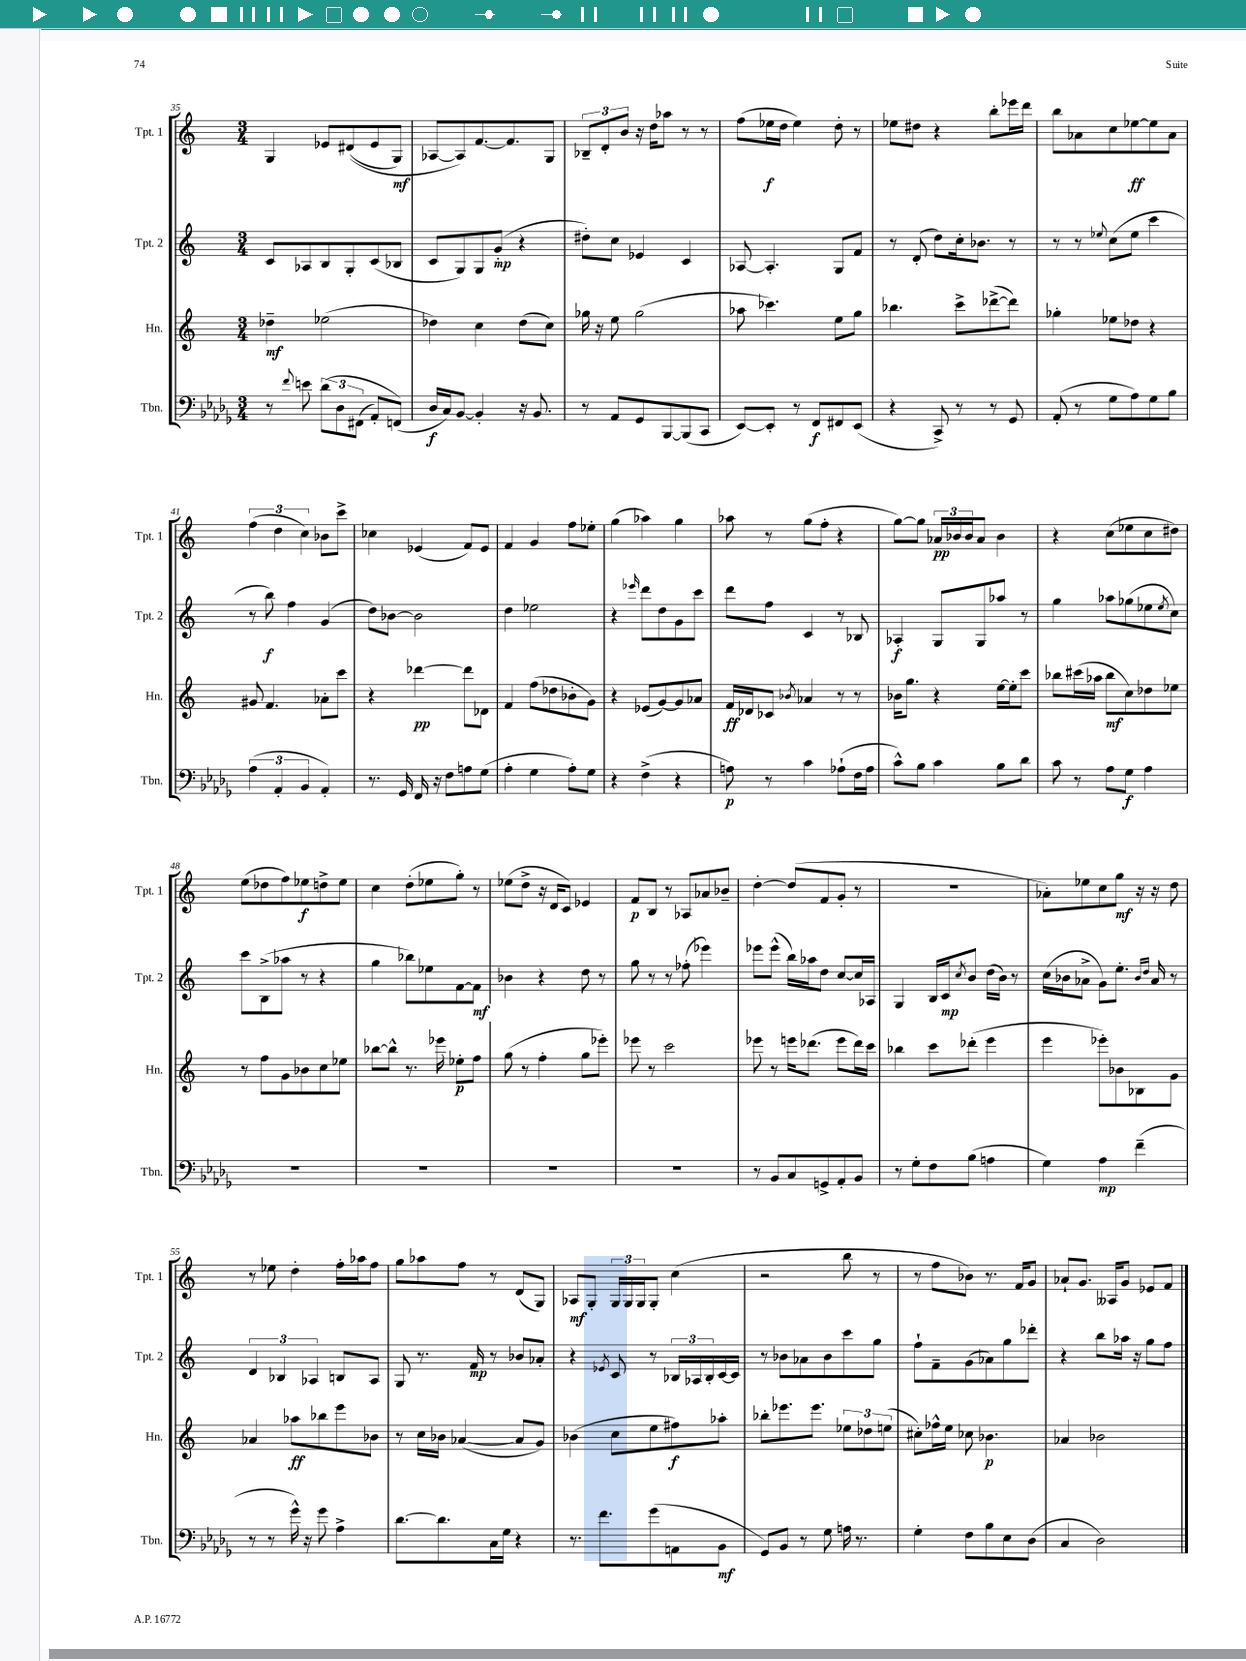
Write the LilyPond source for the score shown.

<<
\new StaffGroup <<
\new Staff = "s0" \with { instrumentName = "Tpt. 1" shortInstrumentName = "Tpt. 1" } {
    \clef treble \key c \major \numericTimeSignature \time 3/4
    g4 ees'8 dis'8(\( ees'8 g8\mf) |
    aes8~ aes8\) f'8.~ f'8. g8 |
    \tuplet 3/2 { bes8-- d'8-. b'8 } r16 d''16 aes''8 r8 r8 |
    f''8( ees''16\f d''16 ees''4) d''8-. r8 |
    ees''8 dis''8 r4 b''8-. ees'''16 d'''16 |
    b''8 aes'8 c''8 ees''8~\ff ees''8 aes'8 |
    \tuplet 3/2 { f''4( d''4 c''4) } bes'8 c'''8-> |
    ces''4 ees'4( f'8) ees'8 |
    f'4 g'4 f''8 ees''8-. |
    g''4( aes''4) g''4 |
    aes''8 r8 g''8( f''8-. r4 |
    g''8~) g''8 \tuplet 3/2 { aes'16\pp bes'16 bes'16 } aes'8 bes'4 |
    r4 c''8( ees''8 c''8 dis''8) |
    e''8( des''8 f''8) ees''8\f d''8-> ees''8 |
    c''4 d''8-.( ees''8 g''8-.) r8 |
    ees''8( d''8-> r16 d'16 c'8) ees'4 |
    f'8\p b8 r8 aes8 aes'8 bes'8-- |
    d''4~-. d''8( f'8 g'8-. r8 |
    R2. |
    aes'8-.) ees''8 c''8 g''8\mf r16 r16 d''8 |
    r8 ees''8 d''4-. f''16-. aes''16 f''8 |
    g''8 aes''8 f''8 r8 d'8( g8) |
    aes8\mf g8-. \tuplet 3/2 { g16 g16 g16 } g8-. c''4( |
    r2 b''8 r8 |
    r8 f''8 bes'8) r8. f'16 g'8 |
    aes'8-! g'8. aeses16 g'8 ees'8 f'8 \bar "|." |
}
\new Staff = "s1" \with { instrumentName = "Tpt. 2" shortInstrumentName = "Tpt. 2" } {
    \clef treble \key c \major \numericTimeSignature \time 3/4
    c'8 aes8 b8 g8-. c'8( bes8 |
    c'8 g8) g8 g'8-.\mp( r4 |
    dis''8-.) c''8 ees'4 c'4 |
    aes8~ aes4.-. g8 f'8 |
    r8 d'8-.( d''8) c''16-. bes'8. r8 |
    r8 r8 \appoggiatura { ees''8 } c''8( ees''8 c'''4 |
    r8 b''8\f) f''4 g'4( |
    d''8) bes'8~ bes'2 |
    d''4 ees''2 |
    r4 \grace { ees'''16 } d'''8 d''8 g'8 c'''8 |
    d'''8 f''8 c'4 r8 bes8 |
    aes4-.\f g8 g8 aes''8 r8 |
    g''4 aes''8 ges''8( ees''8 \acciaccatura { ees''8 } c''8) |
    c'''8 b8->( aes''8 r8 r4 |
    g''4 bes''8) ees''8 f'8~ f'8\mf |
    bes'4 r4 d''8 r8 |
    g''8 r8 r8 fes''8-.( ees'''4) |
    ees'''8 ees'''8-^( b''16) aes''16 d''8 c''8~ c''16 aes16 |
    g4 b16 c'16\mp \acciaccatura { c''8 } b'8 d''16( b'16) r8 |
    c''16( bes'16 aes'8-> g'8) e''8.-. \grace { bes'16 d''16 } aes'16 r8 |
    \tuplet 3/2 { d'4 bes4 aes4 } b8 aes8 |
    g8 r8. f'16\mp r8 bes'8 aes'8-. |
    r4 \acciaccatura { ees'8 } c'8 r8 \tuplet 3/2 { bes16 aes16 bes16-. } c'16~ c'16 |
    r8 bes'8 aes'8 bes'8 c'''8 g''8 |
    f''8-! f'8-- g'8( aes'8) g''8 des'''8-. |
    r4 b''8 aes''16 r16 g''8 f''8 \bar "|." |
}
\new Staff = "s2" \with { instrumentName = "Hn." shortInstrumentName = "Hn." } {
    \clef treble \key c \major \numericTimeSignature \time 3/4
    des''4--\mf ees''2( |
    des''4) c''4 des''8( c''8) |
    ges''16 r16 e''8 ges''2( |
    aes''8 ces'''4.) e''8 g''8 |
    bes''4. c'''8-> des'''8~->( des'''8) |
    ges''4-. ees''8 des''8 r4 |
    gis'8 f'4. aes'8-. c'''8 |
    r4 des'''4~\pp des'''8 des'8 |
    f'4 f''8( des''8 bes'8-. g'8) |
    r4 ees'8( g'8~) g'8 aes'8 |
    f'16\ff des'16 ces'8 \acciaccatura { bes'8 } aes'4 r8 r8 |
    bes'16 g''8. r4 e''16~ e''16-. c'''8 |
    bes''8 cis'''16( aes''16 bes''8\mf c''8) des''8 ees''8 |
    r8 f''8 g'8 bes'8 c''8 ees''8 |
    bes''8~ bes''8-^ r8. ees'''16 ees''8-.\p f''8 |
    g''8( r8 f''4-. g''8 ees'''8-.) |
    ees'''8 r8 c'''2 |
    ees'''8 r8 e'''16 des'''8.( e'''8 des'''16) c'''16 |
    bes''4 c'''8 des'''8-.( e'''4 |
    e'''4 ees'''8-.) bes'8 bes8 g'8 |
    aes'4 aes''8\ff bes''8 e'''8 bes'8 |
    r8 c''16 bes'16 aes'4~( aes'8 g'8) |
    bes'4( c''8 e''8 fis''8\f) aes''8-. |
    bes''8-. ees'''8. ees'''8. \tuplet 3/2 { ees''8 des''8 e''8( } |
    cis''8-.) fes''16-^ e''16 ces''8 bes'4.\p |
    aes'4 bes'2 \bar "|." |
}
\new Staff = "s3" \with { instrumentName = "Tbn." shortInstrumentName = "Tbn." } {
    \clef bass \key des \major \numericTimeSignature \time 3/4
    r8 \appoggiatura { f'8 } e'8 \tuplet 3/2 { des'8\( des8 fis,8( } aes,8-.) f,8(\) |
    des16\f c16) bes,8~ bes,4-. r16 bes,8. |
    r8 aes,8 ges,8 bes,,8~ bes,,8( c,8 |
    ees,8~) ees,8-. r8 f,8\f fis,8 ees,8( |
    r4 c,8->) r8 r8 ges,8 |
    aes,8-.( r8 ges8 aes8) ges8 bes8 |
    \tuplet 3/2 { aes4( aes,4-. bes,4 } aes,4-.) |
    r8. ges,16 f,16 r16 f8 a8 ges8( |
    aes4-. ges4 aes8-.) ges8 |
    r4 f4->( r4 |
    a8\p) r8 c'4 aes8-!( f16 aes16 |
    c'8-^) bes8 c'4 bes8 des'8 |
    c'8 r8 aes8 ges8\f aes4 |
    R2. |
    R2. |
    R2. |
    R2. |
    r8 bes,8 c8 g,8-> aes,8-. bes,8 |
    r8 ges8-. f8 bes8( a4 |
    ges4) aes4\mp f'4--( |
    r8 r8 ges'16-^) r16 ges'8 aes4-> |
    des'8.~ des'8. c16 ges16 r4 |
    r8. f'8. ges'8( a,8 bes,8\mf |
    ges,8) bes,8 r8 ges8 a16 r8. |
    ges4-. f8 bes8 ees8 des8( |
    c4 des2) \bar "|." |
}
>>
>>
\layout { \context { \Score currentBarNumber = #35 } }
